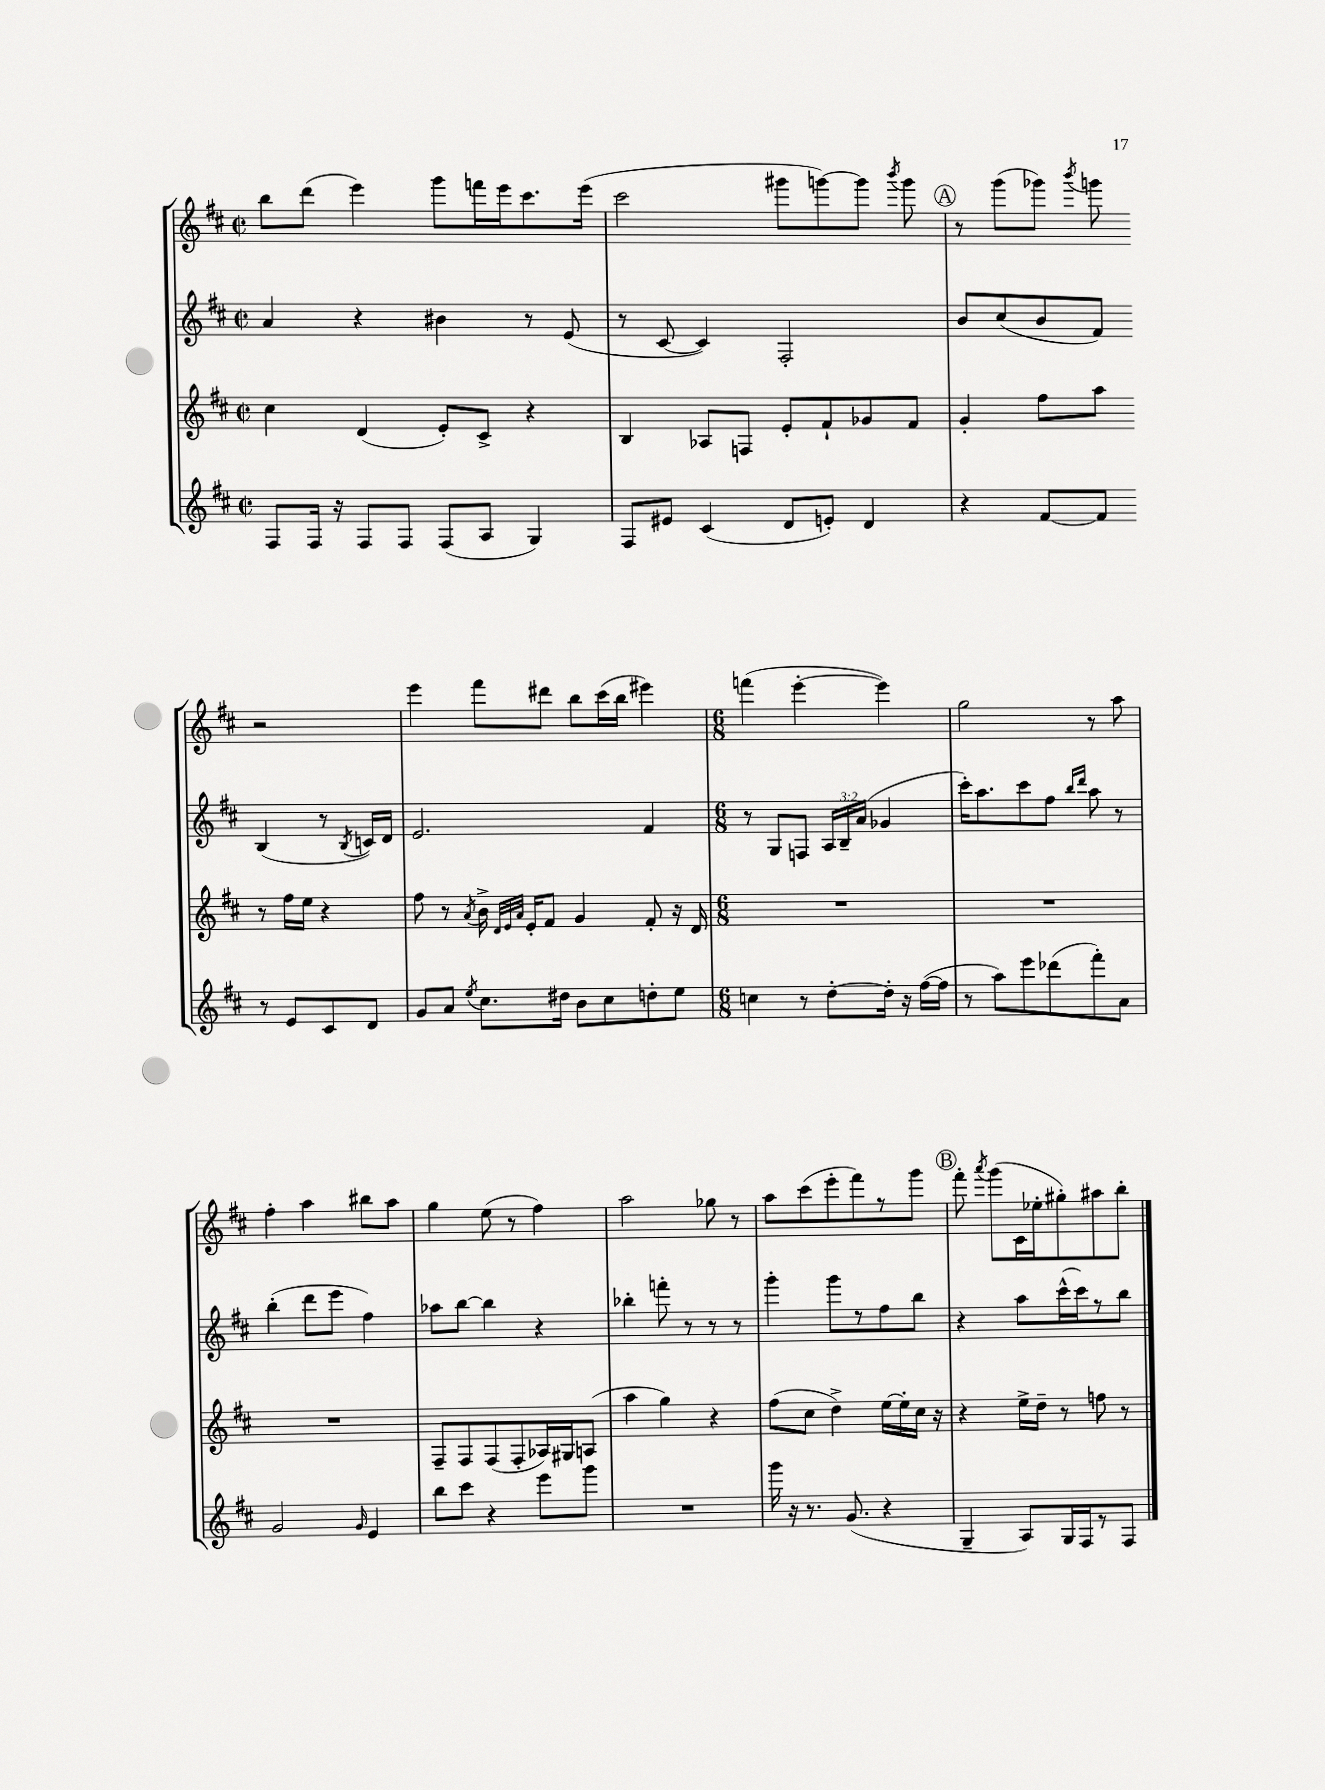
<<
\new StaffGroup <<
\new Staff = "s0" {
    \clef treble \key d \major \defaultTimeSignature \time 2/2
    \autoBeamOff b''8[ d'''8]( e'''4) g'''8[ f'''16 e'''16 cis'''8. e'''16]( |
    cis'''2 gis'''8[ g'''8~) g'''8] \acciaccatura { b'''8 } g'''8 |
    \mark \markup { \circle "A" } r8 g'''8[( ges'''8]) \acciaccatura { b'''8 } g'''8 r2 |
    e'''4 fis'''8[ dis'''8] b''8[ cis'''16( b''16] eis'''4) |
    \numericTimeSignature \time 6/8 f'''4( e'''4~-. e'''4) |
    g''2 r8 a''8 |
    fis''4-. a''4 bis''8[ a''8] |
    g''4 e''8( r8 fis''4) |
    a''2 ges''8 r8 |
    a''8[ cis'''8( e'''8-. fis'''8) r8 g'''8] |
    \mark \markup { \circle "B" } fis'''8-. \acciaccatura { a'''8 } g'''8[( cis'16 ees''16-. gis''8-.) ais''8 b''8]-. \bar "|." |
}
\new Staff = "s1" {
    \clef treble \key d \major \defaultTimeSignature \time 2/2 \override Staff.TupletNumber.text = #tuplet-number::calc-fraction-text
    \autoBeamOff a'4 r4 bis'4 r8 e'8( |
    r8 cis'8~ cis'4) fis2-. |
    \mark \markup { \circle "A" } b'8[ cis''8( b'8 fis'8]) b4( r8 \acciaccatura { b8 } c'16[) d'16] |
    e'2. fis'4 |
    \numericTimeSignature \time 6/8 r8 g8[ f8] \tuplet 3/2 { a16[ b16-- a'16]( } ges'4 |
    cis'''16[-.) a''8. cis'''8 fis''8] \grace { b''16[ d'''16] } a''8 r8 |
    b''4-.( d'''8[ e'''8] fis''4) |
    aes''8[ b''8]~ b''4 r4 |
    bes''4-. f'''8-. r8 r8 r8 |
    g'''4-. g'''8[ r8 fis''8 b''8] |
    \mark \markup { \circle "B" } r4 a''8[ cis'''16-^( cis'''16) r8 b''8] \bar "|." |
}
\new Staff = "s2" {
    \clef treble \key d \major \defaultTimeSignature \time 2/2
    \autoBeamOff cis''4 d'4( e'8[-.) cis'8]-> r4 |
    b4 aes8[ f8] e'8[-. fis'8-! ges'8 fis'8] |
    \mark \markup { \circle "A" } g'4-. fis''8[ a''8] r8 fis''16[ e''16] r4 |
    fis''8 r8 \acciaccatura { a'8 } b'16-> \grace { d'32[ e'32 a'32] } e'16[-. fis'8] g'4 fis'8-. r16 d'16 |
    \numericTimeSignature \time 6/8 R2. |
    R2. |
    R2. |
    fis8[-- fis8 fis8( fis8-. aes16) gis16 a8]( |
    a''4 g''4) r4 |
    fis''8[( cis''8] d''4->) e''16[~ e''16-. cis''16] r16 |
    \mark \markup { \circle "B" } r4 e''16[-> d''16]-- r8 f''8 r8 \bar "|." |
}
\new Staff = "s3" {
    \clef treble \key d \major \defaultTimeSignature \time 2/2
    \autoBeamOff fis8[ fis16] r16 fis8[ fis8] fis8[( a8] g4) |
    fis8[ eis'8] cis'4( d'8[ e'8]-.) d'4 |
    \mark \markup { \circle "A" } r4 fis'8[~ fis'8] r8 e'8[ cis'8 d'8] |
    g'8[ a'8] \acciaccatura { e''8 } cis''8.[ dis''16] b'8[ cis''8 d''8-. e''8] |
    \numericTimeSignature \time 6/8 c''4 r8 d''8[~-. d''16]-. r16 fis''16[~( fis''16] |
    r8 a''8[) e'''8 des'''8( fis'''8-.) a'8] |
    g'2 \grace { g'16 } e'4 |
    b''8[ cis'''8] r4 e'''8[ g'''8] |
    R2. |
    g'''16 r16 r8. g'8.( r4 |
    \mark \markup { \circle "B" } g4-- a8[) g16 fis16 r8 fis8] \bar "|." |
}
>>
>>
\layout { \context { \Score \remove "Bar_number_engraver" } }
